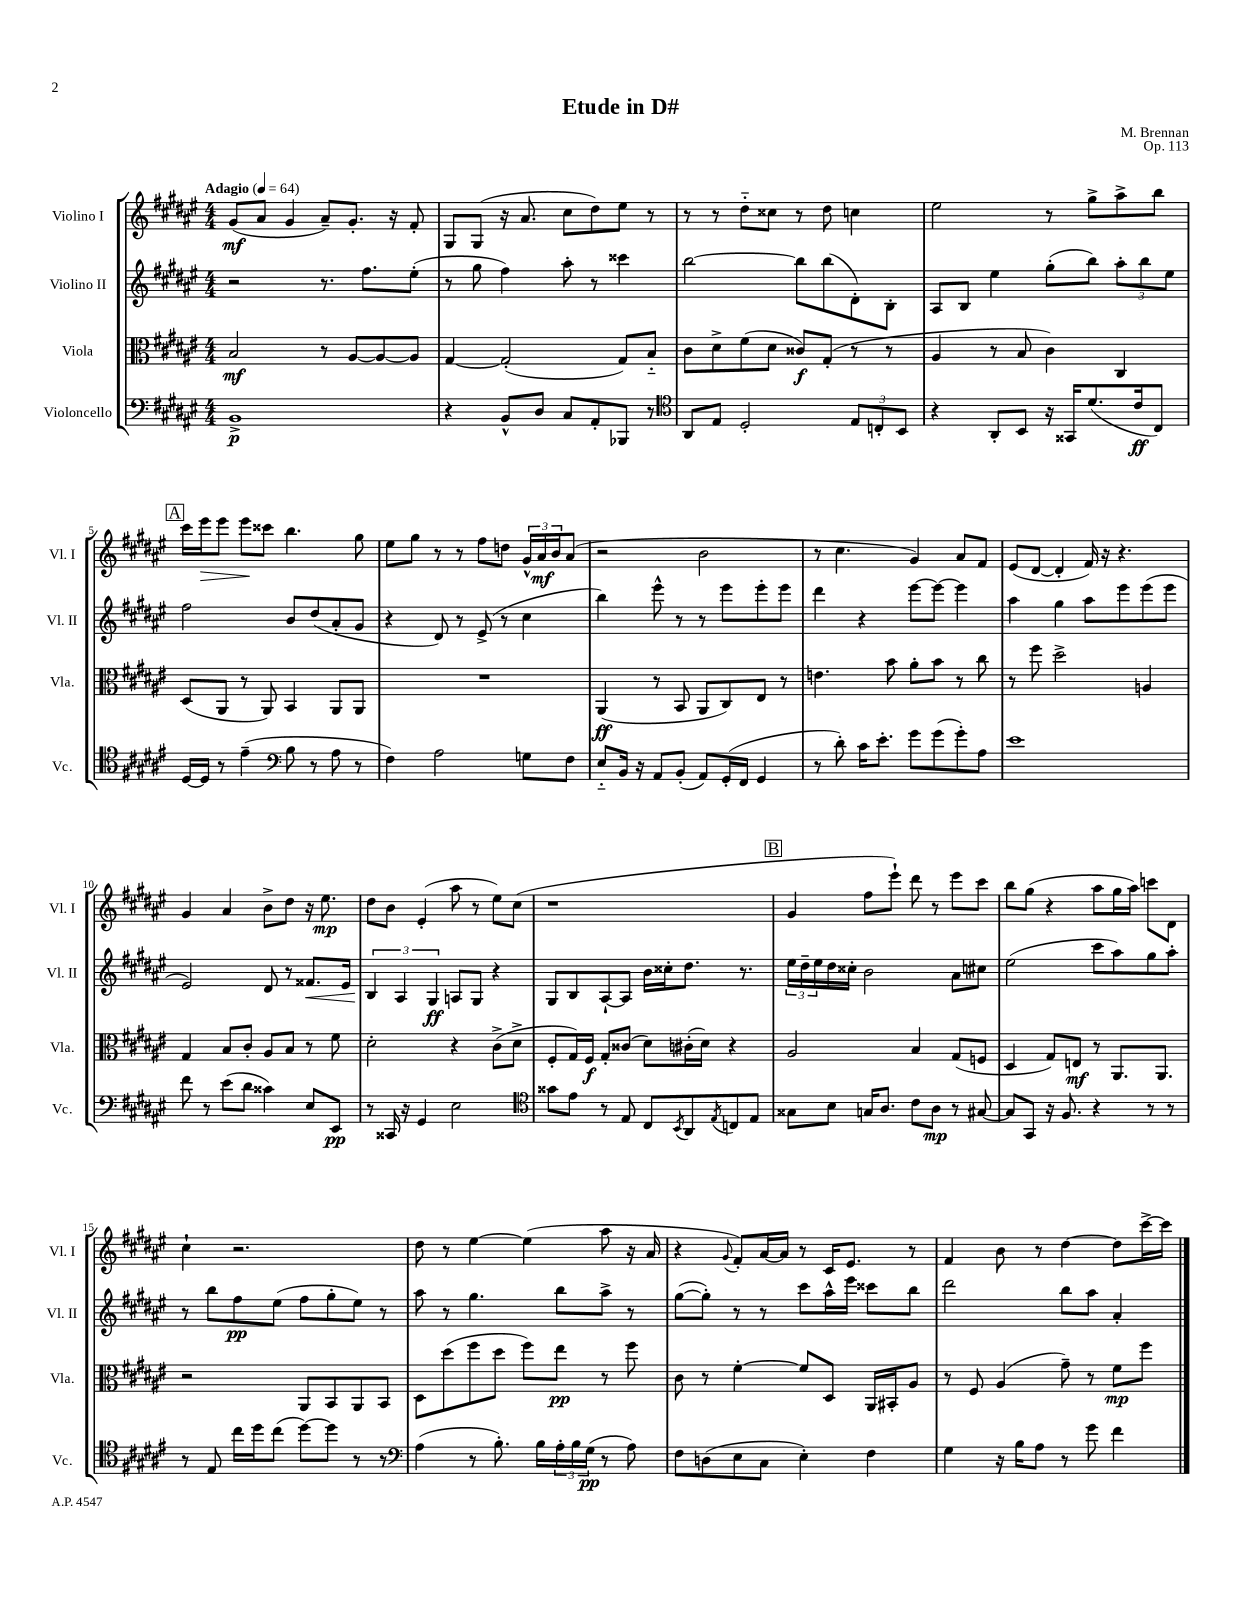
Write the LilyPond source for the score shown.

\header { title = "Etude in D#" composer = "M. Brennan" opus = "Op. 113" }
<<
\new StaffGroup <<
\new Staff = "s0" \with { instrumentName = "Violino I" shortInstrumentName = "Vl. I" } {
    \clef treble \key fis \major \numericTimeSignature \time 4/4 \tempo "Adagio" 4 = 64
    gis'8\mf( ais'8 gis'4 ais'8--) gis'8.-. r16 fis'8-. |
    gis8 gis8( r16 ais'8. cis''8 dis''8) eis''8 r8 |
    r8 r8 dis''8-_ cisis''8 r8 dis''8 c''4 |
    eis''2 r8 gis''8-> ais''8-> b''8 |
    \mark \markup { \box "A" } cis'''16 eis'''16\> eis'''8 eis'''8\! cisis'''8 b''4. gis''8 |
    eis''8 gis''8 r8 r8 fis''8 d''8 \tuplet 3/2 { gis'16-^ ais'16\mf b'16 } ais'8( |
    r2 b'2 |
    r8 cis''4. gis'4) ais'8 fis'8 |
    eis'8( dis'8~ dis'4-. fis'16) r16 r4. |
    gis'4 ais'4 b'8-> dis''8 r16 eis''8.\mp |
    dis''8 b'8 eis'4-.( ais''8 r8 eis''8) cis''8( |
    r1 |
    \mark \markup { \box "B" } gis'4 fis''8 eis'''8-!) dis'''8 r8 eis'''8 cis'''8 |
    b''8 gis''8( r4 ais''8 gis''16 ais''16) c'''8 dis'8 |
    cis''4-! r2. |
    dis''8 r8 eis''4~ eis''4( ais''8 r16 ais'16 |
    r4 \appoggiatura { gis'8 } fis'8-.) ais'16~ ais'16 r8 cis'16 eis'8. r8 |
    fis'4 b'8 r8 dis''4~ dis''8 cis'''16~-> cis'''16 \bar "|." |
}
\new Staff = "s1" \with { instrumentName = "Violino II" shortInstrumentName = "Vl. II" } {
    \clef treble \key fis \major \numericTimeSignature \time 4/4
    r2 r8. fis''8. eis''8-.( |
    r8 gis''8 fis''4) ais''8-. r8 cisis'''4 |
    b''2~ b''8 b''8( dis'8-.) b8-. |
    ais8 b8 eis''4 gis''8-.( b''8) \tuplet 3/2 { ais''8-. b''8 eis''8 } |
    \mark \markup { \box "A" } fis''2 b'8 dis''8( ais'8-. gis'8 |
    r4 dis'8) r8 eis'8->( r8 cis''4 |
    b''4) eis'''8-^ r8 r8 eis'''8 eis'''8-. eis'''8 |
    dis'''4 r4 eis'''8~ eis'''8~ eis'''4 |
    ais''4 gis''4 ais''8 eis'''8 eis'''8( eis'''8 |
    eis'2) dis'8 r8 fisis'8.\< eis'16 |
    \tuplet 3/2 { b4\! ais4 gis4\ff } a8 gis8 r4 |
    gis8 b8 ais8~-! ais8 b'16 cisis''16-. dis''8. r8. |
    \mark \markup { \box "B" } \tuplet 3/2 { eis''16 dis''16-- eis''16 } dis''16 cisis''16-. b'2 ais'8 cis''8 |
    eis''2( cis'''8 ais''8) gis''8 ais''8-. |
    r8 b''8 fis''8\pp eis''8( fis''8 gis''8-. eis''8) r8 |
    ais''8 r8 gis''4. b''8 ais''8-> r8 |
    gis''8~( gis''8-.) r8 r8 cis'''8 ais''16-^ eis'''16 cisis'''8 b''8 |
    dis'''2 b''8 ais''8 ais'4-. \bar "|." |
}
\new Staff = "s2" \with { instrumentName = "Viola" shortInstrumentName = "Vla." } {
    \clef alto \key fis \major \numericTimeSignature \time 4/4
    b2\mf r8 ais8~ ais8~ ais8 |
    gis4~ gis2-.( gis8) b8-_ |
    cis'8 dis'8-> fis'8( dis'8 cisis'8\f) gis8-.( r8 r8 |
    ais4 r8 b8 cis'4) cis4 |
    \mark \markup { \box "A" } dis8( ais,8 r8 ais,8) b,4 ais,8 ais,8 |
    R1 |
    ais,4\ff( r8 b,8 ais,8 cis8) eis8 r8 |
    e'4. b'8 ais'8-. b'8 r8 cis''8 |
    r8 fis''8 dis''2-> a4 |
    gis4 b8 cis'8-. ais8 b8 r8 fis'8 |
    dis'2-. r4 cis'8->( dis'8-> |
    fis8-. gis16) fis16\f gis8-. cisis'8( dis'8) cis'16-.( dis'16) r4 |
    \mark \markup { \box "B" } ais2 b4 gis8( f8 |
    dis4 gis8) e8\mf r8 ais,8. ais,8. |
    r2 ais,8 b,8 ais,8 b,8 |
    dis8 dis''8( fis''8 dis''8 fis''8) eis''8\pp r8 fis''8 |
    cis'8 r8 fis'4~-. fis'8 dis8 ais,16 bis,16-. ais8 |
    r8 fis8 ais4( gis'8--) r8 fis'8\mp fis''8 \bar "|." |
}
\new Staff = "s3" \with { instrumentName = "Violoncello" shortInstrumentName = "Vc." } {
    \clef bass \key fis \major \numericTimeSignature \time 4/4
    b,1->\p |
    r4 b,8-^ dis8 cis8 ais,8-. bes,,8 r8 |
    \clef tenor ais,8 eis8 dis2-. \tuplet 3/2 { eis8 c8-. b,8 } |
    r4 ais,8-. b,8 r16 gisis,16 dis'8.( cis'16\ff cis8) |
    \mark \markup { \box "A" } dis16~ dis16 r8 eis'4--( \clef bass b8 r8 ais8 r8 |
    fis4) ais2 g8 fis8 |
    eis8-_ b,16 r16 ais,8 b,8-.( ais,8) gis,16-.( fis,16 gis,4 |
    r8 dis'8-.) cis'16 eis'8.-. gis'8 gis'8( gis'8-.) ais8 |
    eis'1 |
    fis'8 r8 eis'8( dis'8 cisis'4) eis8 eis,8\pp |
    r8 cisis,16 r16 gis,4 eis2 |
    \clef tenor gisis'8 eis'8 r8 eis8 cis8 \acciaccatura { b,8 } ais,8 \acciaccatura { eis8 } c8 eis8 |
    \mark \markup { \box "B" } gisis8 b8 g16 ais8. cis'8 ais8\mp r8 gis8~ |
    gis8 gis,8 r16 fis8. r4 r8 r8 |
    r8 eis8 cis''16 dis''16 cis''8( dis''8~) dis''8 r8 r8 |
    \clef bass ais4( r8 b8.-.) b16 \tuplet 3/2 { ais16-. b16 gis16\pp( } r8 ais8) |
    fis8 d8( eis8 cis8 eis4-.) fis4 |
    gis4 r16 b16 ais8 r8 gis'8 fis'4 \bar "|." |
}
>>
>>
